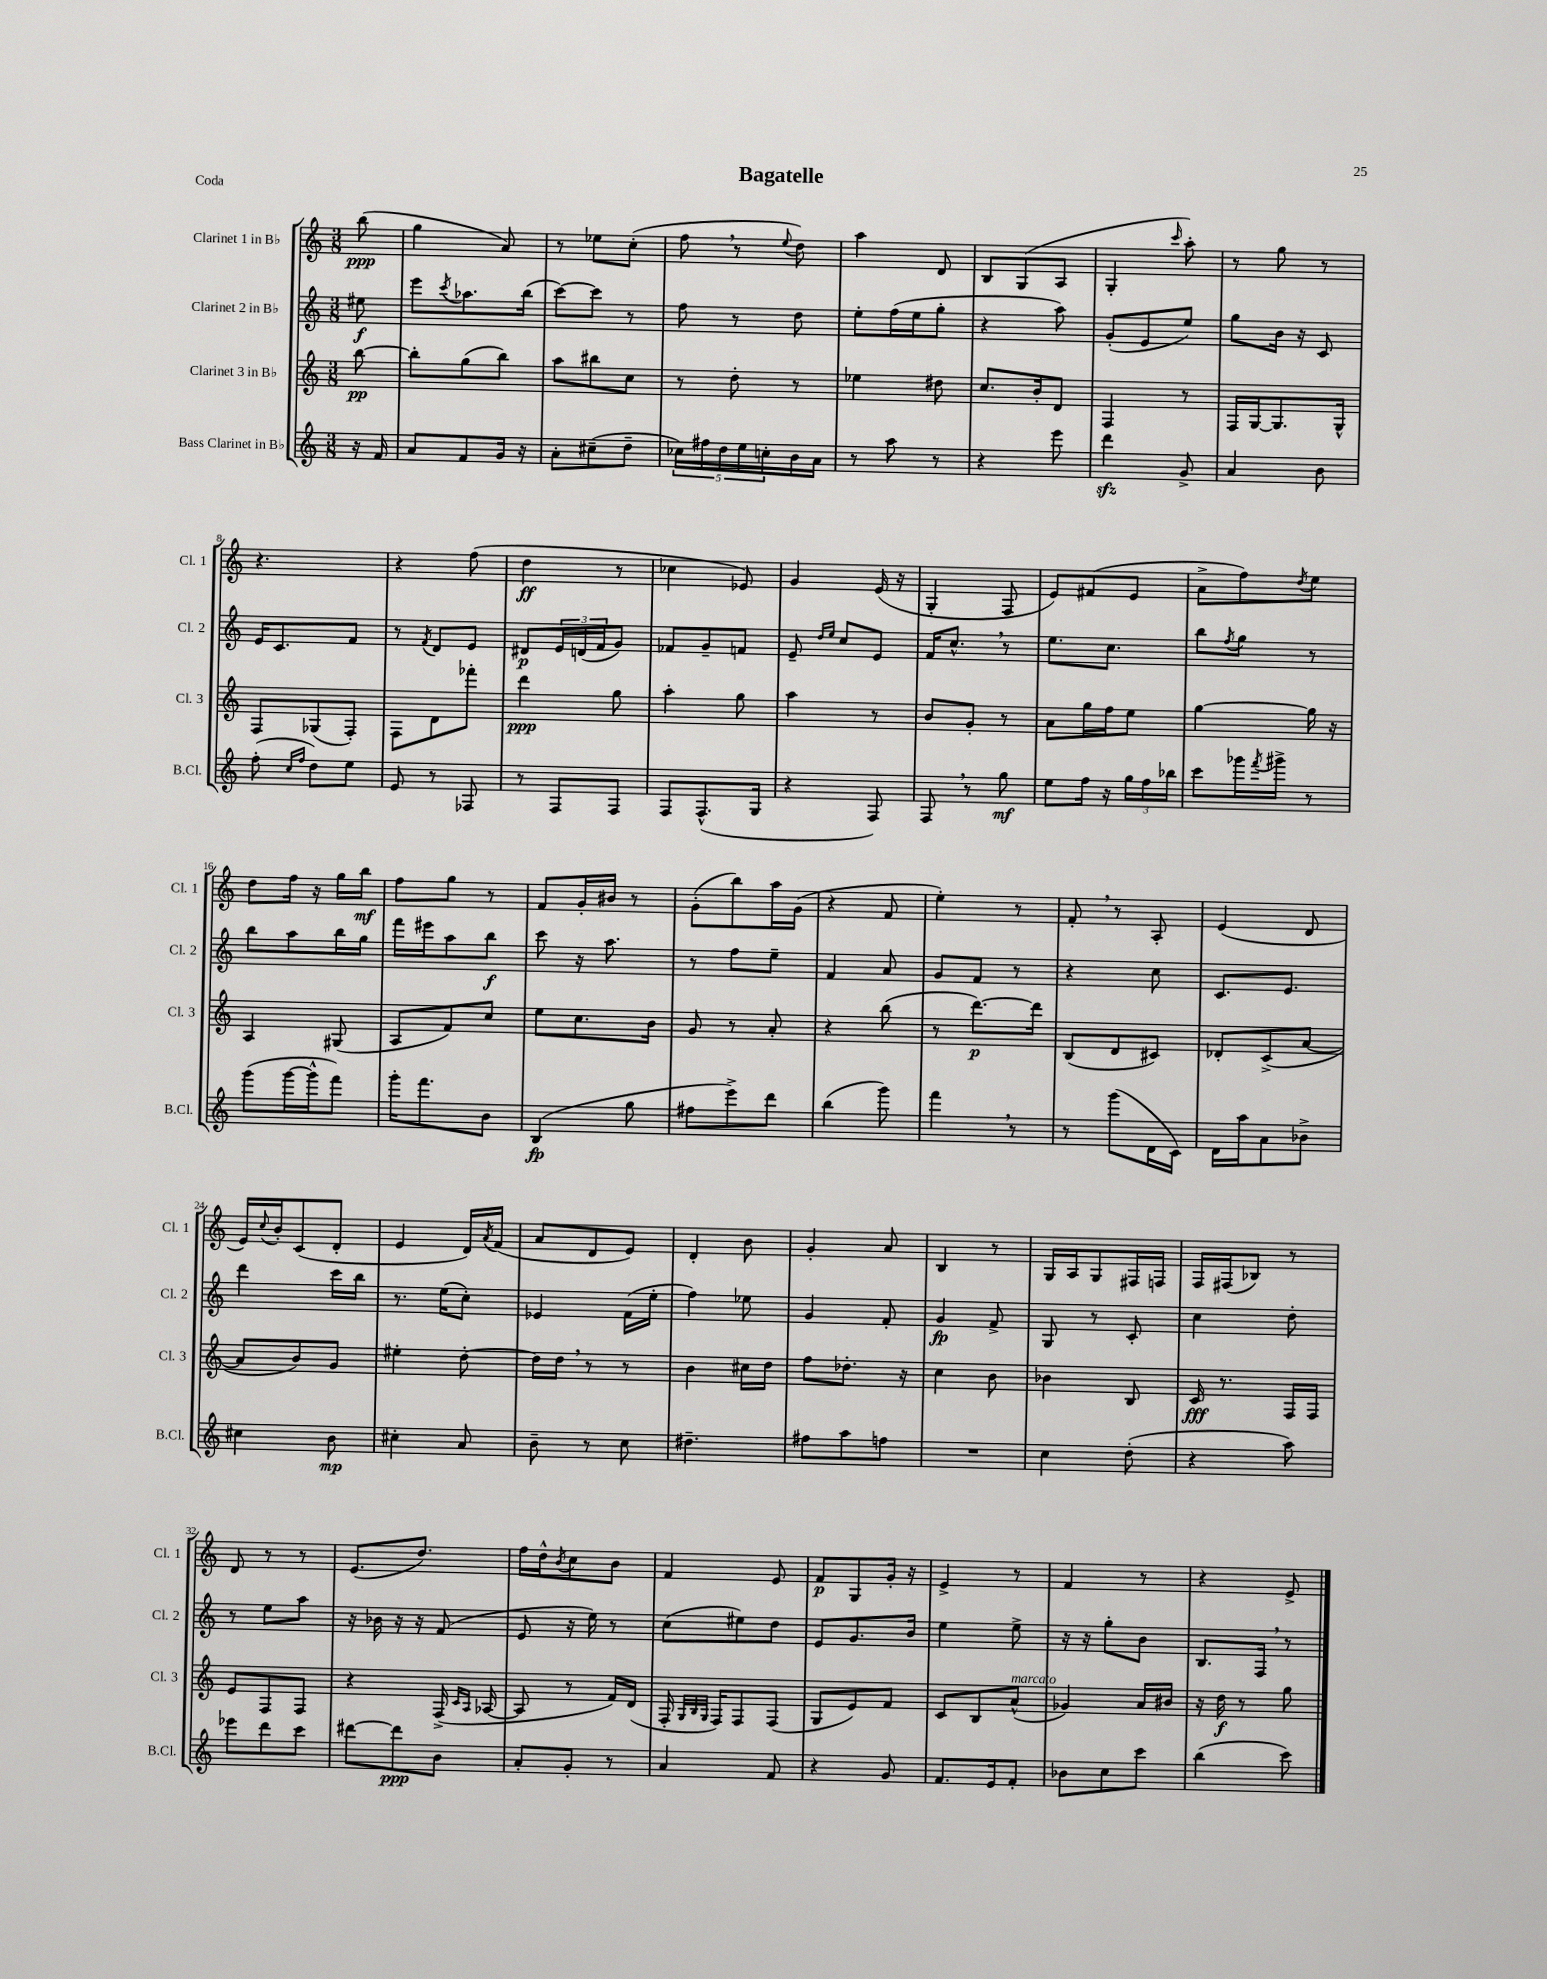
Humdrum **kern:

**kern	**kern	**kern	**kern
*staff4	*staff3	*staff2	*staff1
*clefG2	*clefG2	*clefG2	*clefG2
*k[]	*k[]	*k[]	*k[]
*M3/8	*M3/8	*M3/8	*M3/8
16r	[8bb	8ee#	(8bb
16f	.	.	.
=	=	=	=
8a	8bb']	8eee	4gg
.	.	8qccc	.
8f	(8gg	8.aa-	.
16g	8bb)	.	8a)
16r	.	(16bb	.
=	=	=	=
8a'	8aa	[8ccc)	8r
(8cc#~	8bb#	8ccc]	8ee-
8dd~	8cc	8r	(8cc'
=	=	=	=
20cc-)	8r	8ff	8ff
20ff#	.	.	.
20dd	.	.	.
.	8dd'	8r	8r
20ee	.	.	.
20cc'	.	.	.
.	.	.	8qqee
16b	8r	8dd	8dd)
16a	.	.	.
=	=	=	=
8r	4ee-	8ee'	4aa
8aa	.	(16ff	.
.	.	16ee	.
8r	8dd#	8gg'	8d
=	=	=	=
4r	8.cc	4r	8B
.	.	.	(8G
.	16b'	.	.
8eee	8d	8aa)	8A
=	=	=	=
4ddd	4F	(8g'	4G'
.	.	8e	.
.	.	.	16qqccc
8g^	8r	8ee)	8aa')
=	=	=	=
4a	16F	8gg	8r
.	[16G	.	.
.	8.G]	16b	8gg
.	.	16r	.
8b	.	8c	8r
.	16G^^	.	.
=	=	=	=
(8ff'	8F	16e	4.r
.	.	8.c	.
16qqcc	.	.	.
16qqff	.	.	.
8dd)	(8G-	.	.
8ee	8F')	8f	.
=	=	=	=
8e	8F	8r	4r
.	.	8qf	.
8r	8d	8d	.
8F-	8fff-'	8e	(8ff
=	=	=	=
8r	4ddd	8d#	4dd
8F	.	24e	.
.	.	(24d	.
.	.	24f	.
8F	8gg	8g)	8r
=	=	=	=
8F	4aa'	8f-	4cc-
(8.F^^	.	8g~	.
.	8gg	8f	8e-)
16G	.	.	.
=	=	=	=
4r	4aa	8e~	4g
.	.	16qqdd	.
.	.	16qqee	.
.	.	8cc	.
8F)	8r	8e	(16e
.	.	.	16r
=	=	=	=
8F	8b	16f	4G'
.	.	8.cc^^	.
8r	8g'	.	.
8gg	8r	8r	8F
=	=	=	=
8ee	8a	8.ee	8e)
16ff	16gg	.	(8f#
16r	16ff	8.cc	.
24gg	8ee	.	8e
24ff	.	.	.
24bb-	.	.	.
=	=	=	=
8ccc	[4gg	8bb	8a^
.	.	8qff	.
16ggg-	.	8gg	8ff)
8qfff	.	.	.
16ggg#^	.	.	.
.	.	.	8qdd
8r	16gg]	8r	8ee
.	16r	.	.
=	=	=	=
(8ggg	4A	8bb	8dd
[16ggg	.	8aa	16ff
16ggg^^]	.	.	16r
8fff)	(8G#	16bb	16gg
.	.	16gg	16bb
=	=	=	=
16ggg'	8A	16fff	8ff
8.fff	.	16eee#	.
.	8f)	8aa	8gg
8b	8cc	8bb	8r
=	=	=	=
(4B	8ee	8ccc	8f
.	8.cc	16r	16g'
.	.	8.aa	16b#
8gg	.	.	8r
.	16b	.	.
=	=	=	=
8ff#	8g	8r	(8g'
8eee^)	8r	8ff	8bb)
8ddd	8a'	8ee~	16aa
.	.	.	(16g
=	=	=	=
(4bb	4r	4f	4r
8ggg)	(8bb	8a	8f
=	=	=	=
4fff	8r	8g	4ee')
.	[8.ddd)	8f	.
8r	.	8r	8r
.	16ddd]	.	.
=	=	=	=
8r	(8B	4r	8f'
(8ggg	8d	.	8r
16d	8c#)	8cc	8A'
16c)	.	.	.
=	=	=	=
16d	8d-'	8.c	(4e
16aa	.	.	.
8a	(8c^	.	.
.	.	8.e	.
8b-^	[8a	.	8d
=	=	=	=
4cc#	8a]	4ddd	16e)
.	.	.	8qqcc
.	.	.	16b'
.	8b)	.	(8c
8b	8g	16ccc	8d'
.	.	16bb	.
=	=	=	=
4cc#'	4ee#'	8.r	4e
.	.	(16ee	.
8a	[8dd'	8cc')	16d)
.	.	.	8qa
.	.	.	(16f
=	=	=	=
8b~	16dd]	4e-	8a
.	16dd	.	.
8r	8r	.	8d
8cc	8r	(16f	8e)
.	.	16ee'	.
=	=	=	=
4.dd#~	4b	4ff)	4d'
.	16cc#	8ee-	8b
.	16dd	.	.
=	=	=	=
8ff#	8ff	4g	4g'
8aa	8.dd-'	.	.
8ff	.	8f'	8a
.	16r	.	.
=	=	=	=
4.r	4cc	4g	4B
.	8b	8f^	8r
=	=	=	=
4cc	4b-	8G	16G
.	.	.	16A
.	.	8r	8G
(8dd'	8B	8c'	16F#
.	.	.	16F
=	=	=	=
4r	16c	4cc	16F
.	8.r	.	(16F#
.	.	.	8B-)
8aa)	16F	8dd'	8r
.	16F	.	.
=	=	=	=
8eee-	8e	8r	8d
8ddd	8F	8ee	8r
8ccc	8F	8aa	8r
=	=	=	=
[8ddd#	4r	16r	(8.e
.	.	16b-	.
8ddd#]	.	16r	.
.	.	16r	8.dd)
8b	(16F^	(8f	.
.	16qqc	.	.
.	16qqA	.	.
.	[16A-	.	.
=	=	=	=
8a'	8A-]	8e	16ff
.	.	.	16dd^^
.	.	.	8qb
8g'	8r	16r	8cc
.	.	16ee)	.
8r	16f)	8r	8b
.	(16d	.	.
=	=	=	=
4a	16F'	(8cc	4f
.	32qqG	.	.
.	32qqB	.	.
.	32qqG	.	.
.	16F)	.	.
.	8F	8ee#)	.
8f	(8F	8dd	8e
=	=	=	=
4r	8G	8e	8f
.	8e)	8.g	8G
8g	8f	.	16g'
.	.	16b	16r
=	=	=	=
8.f	8c	4ee	4e^
.	8B	.	.
16e	.	.	.
8f'	(8a^^	8ee^	8r
=	=	=	=
8b-	4g-)	16r	4f
.	.	16r	.
8cc	.	8gg'	.
8ccc	16a	8b	8r
.	16b#	.	.
=	=	=	=
(4bb	16r	8.B	4r
.	16dd	.	.
.	8r	.	.
.	.	16F	.
8ccc)	8gg	8r	8e^
==	==	==	==
*-	*-	*-	*-
